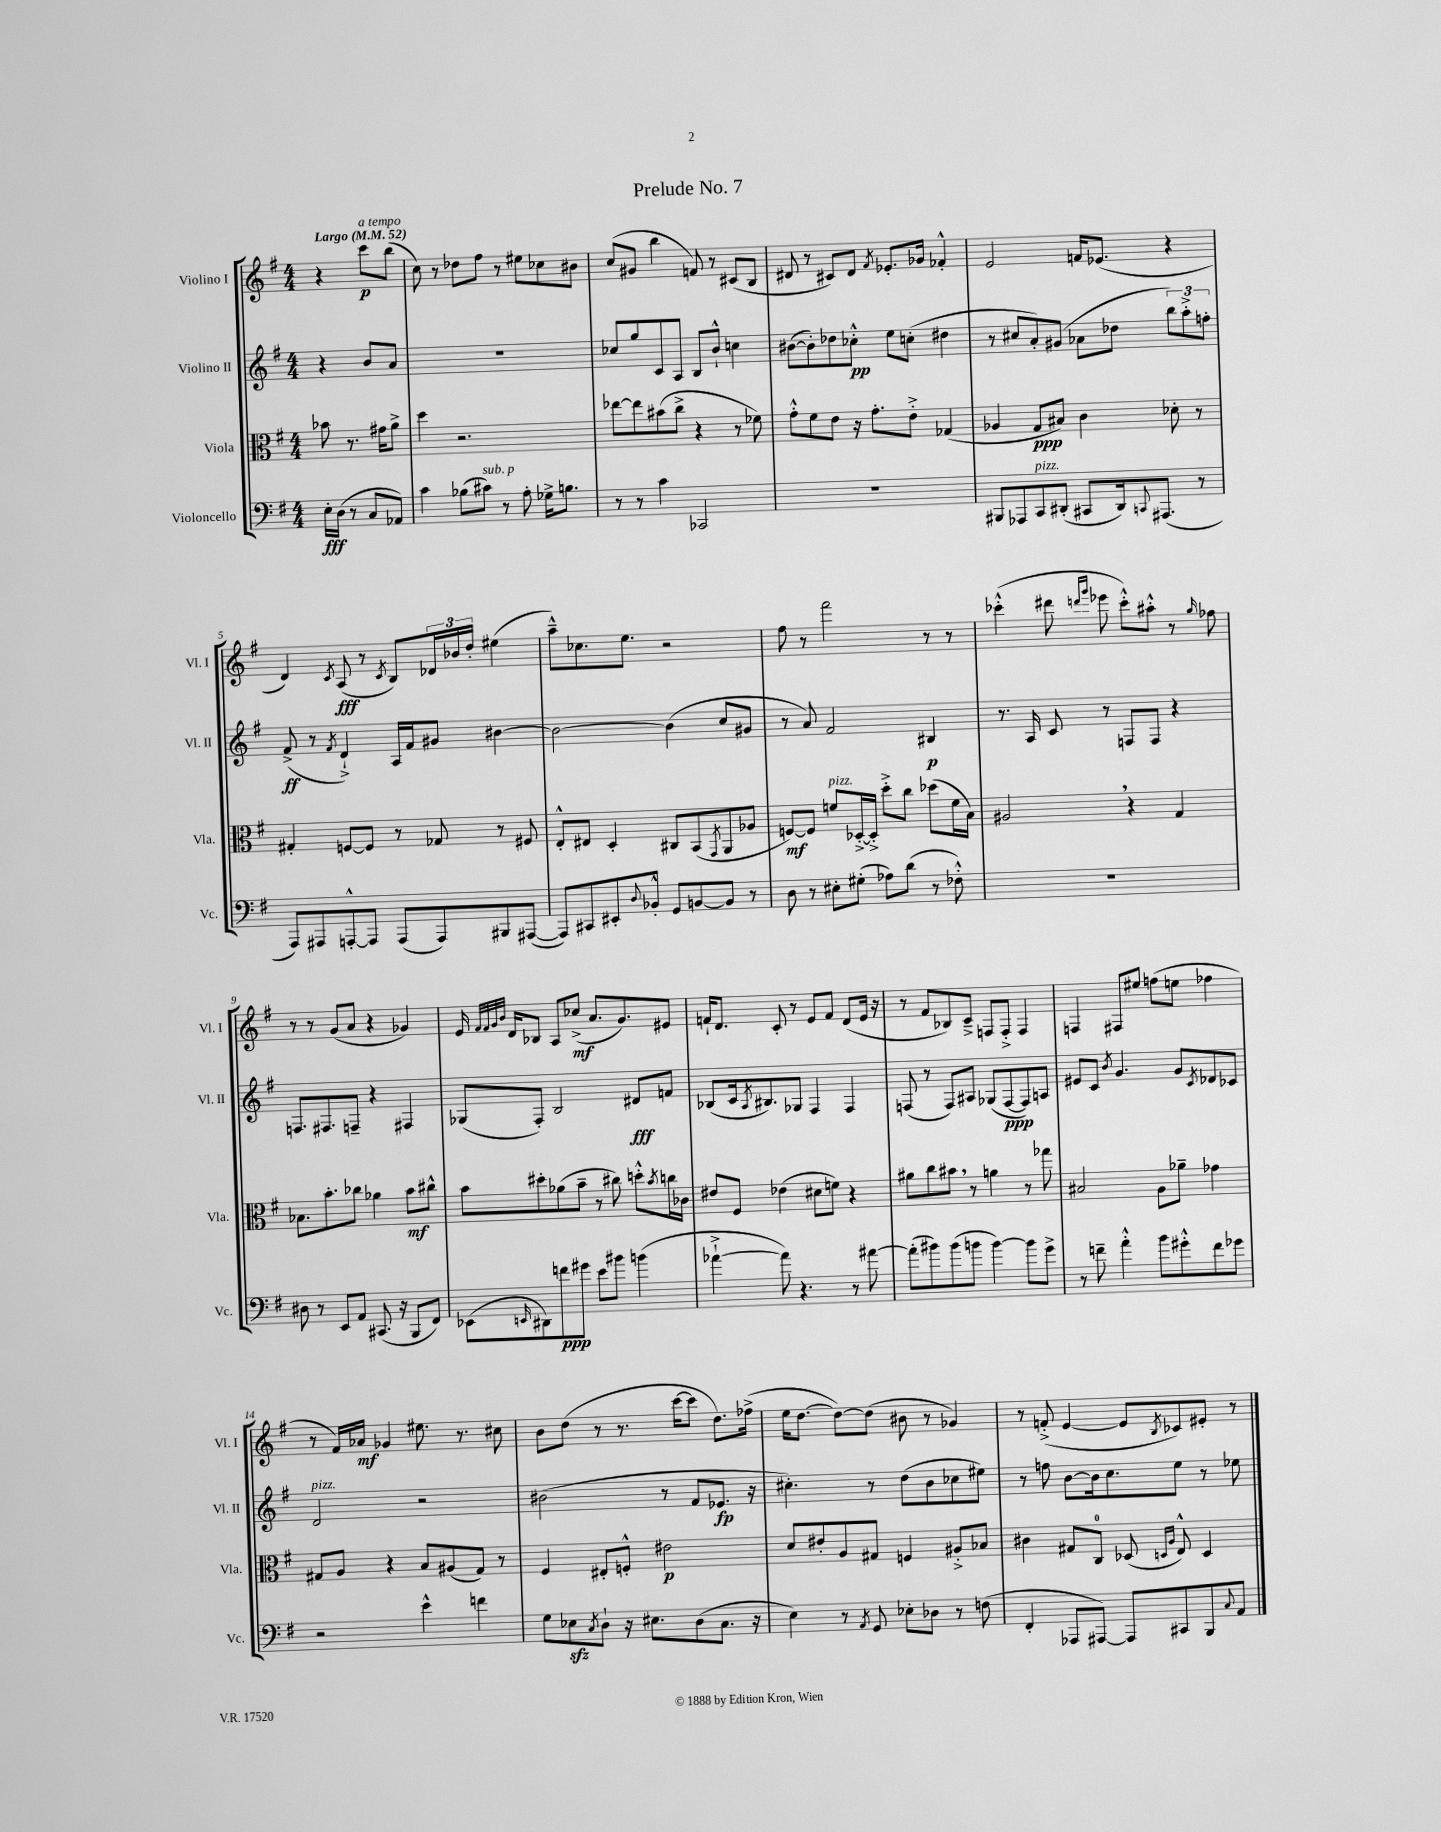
\header { title = "Prelude No. 7" }
<<
\new StaffGroup <<
\new Staff = "s0" \with { instrumentName = "Violino I" shortInstrumentName = "Vl. I" } {
    \clef treble \key g \major \numericTimeSignature \time 4/4 \partial 2 \tempo "Largo" 4 = 52
    r4 c'''8\p^\markup { \italic "a tempo" } b''8( |
    c''8) r8 des''8 fis''8 r8 eis''8 ces''8 bis'8 |
    c''8( gis'8 b''4 f'8) r8 cis'8( b8 |
    dis'8 r8 cis'8) dis'8 \acciaccatura { fis'8 } ees'8.-. ges'16 fes'4-.-^ |
    e'2 f'16 ees'8.( r4 |
    d'4) \acciaccatura { c'8 } a8\fff( r8 \acciaccatura { c'8 } b8) \tuplet 3/2 { des'16 bes'16 d''16-. } eis''4( |
    a''8---^) ces''8. e''8. r2 |
    fis''8 r8 fis'''2 r8 r8 |
    ces'''4-.-^( dis'''8 \grace { d'''16 g'''16 } ees'''8 ces'''8-.-^) ais''8-.-^ r8 \grace { g''16 } fes''8 |
    r8 r8 g'8( a'8 r4 ges'4) |
    e'16 \grace { fis'32 fis'32 g'32 b'32 } d'16 bes8 a8 ces''8->\mf( a'8. g'8.) eis'8 |
    f'16-! d'8. c'8-. r8 e'8 f'8 d'8( e'16 r16 |
    r8 fis'8 bes8) c'8---> f8 f8-.-> f4 |
    f4 fis8 eis''8 f''8( e''8 fes''4 |
    r8 fis'16) aes'16\mf ges'4 eis''8. r8. cis''8 |
    b'8 d''8( r8 r8. c'''16~ c'''8 d''8.) fes''16->( |
    e''16 d''8.~ d''8~) d''8( bis'8 r8 ges'4) |
    r8 f'8-.->( e'4~ e'8 \acciaccatura { b8 } ces'8) eis'8-. r8 \bar "|." |
}
\new Staff = "s1" \with { instrumentName = "Violino II" shortInstrumentName = "Vl. II" } {
    \clef treble \key g \major \numericTimeSignature \time 4/4 \partial 2
    r4 b'8 a'8 |
    R1 |
    ces''8 g''8 c'8 a8 b8 b'8-!-^ c''4 |
    bis'8~( bis'8-.) des''8 ces''8-.-^\pp e''8 c''8-.( dis''4 |
    r8 cis''8 a'8-.) gis'8( aes'8 des''8 \tuplet 3/2 { b''8) a''8-.-> f''8-. } |
    fis'8->\ff( r8 \acciaccatura { fis'8 } d'4-!->) a16 fis'16 gis'8 bis'4~ |
    bis'2~ bis'4( c''8 gis'8 |
    r8 a'8) fis'2 bis4\p |
    r8. a16 c'8 r8 f8 f8 r4 |
    f8. fis8. f8-- r4 fis4 |
    ges8( fis8-.) b2 dis'8\fff f'8 |
    bes8( c'16 \acciaccatura { a8 } bis8.) ges8 fis4 fis4 |
    f8( r8 f8) ais8 ges8( f8~\ppp f8) a8 |
    eis'8 c'8 \acciaccatura { b'8 } g'4. g'8 \acciaccatura { c'8 } des'8 ces'8 |
    d'2^\markup { \italic "pizz." } r2 |
    bis'2( r8 fis'8 ees'8.\fp r16 |
    cis''4.-.) r8 d''8( b'8 ces''8 eis''8) |
    r8 f''8 b'8~ b'16 c''8. e''8 r8 ees''8 \bar "|." |
}
\new Staff = "s2" \with { instrumentName = "Viola" shortInstrumentName = "Vla." } {
    \clef alto \key g \major \numericTimeSignature \time 4/4 \partial 2
    bes'8 r8. gis'16 a'8-> |
    d''4 r2. |
    ees''8~ ees''8 bis'8( c''8-> r4 r8 fes'8) |
    g'8-.-^ fis'8 e'8 r16 g'8.-. e'8-.-> ges4( |
    aes4 g8\ppp bis8) c'4 des'8-. r8 |
    gis4-. f8~ f8 r8 ges8 r8 fis8 |
    e8-.-^ eis8 d4-. cis8 b,8( \acciaccatura { g,8 } a,8 aes8 |
    f8~\mf) f8 f'8^\markup { \italic "pizz." } des16~-.-> des16-.-> d''8-.-> c''8 des''8( f'16 b16) |
    ais2 \breathe r4 g4 |
    bes8. b'8.-. ces''8 aes'4 b'8\mf cis''8-^ |
    b'8 dis''8-. aes'8( b'8-- r8 cis''8) d''8-.-^ \acciaccatura { b'8 } c''16 ces'16 |
    eis'8 fis8 ees'4( dis'8 f'8) r4 |
    ais'8 c''8 bis'8 \breathe r8 a'4 r8 ges''8 |
    bis2 a8 aes'8-- ges'4 |
    gis8 a8 r4 b8 ais8( gis8) r8 |
    fis4 eis8-. f8-.-^ eis'2\p |
    d'8 eis'8-. a8 gis8 f4 ais8-.-> bes8 |
    cis'4 gis8 c8-0 des8( \grace { d16 a16 } e8-^) d4 \bar "|." |
}
\new Staff = "s3" \with { instrumentName = "Violoncello" shortInstrumentName = "Vc." } {
    \clef bass \key g \major \numericTimeSignature \time 4/4 \partial 2
    e16-.\fff d16( r8 c8 aes,8) |
    c'4 bes8( cis'8^\markup { \italic "sub. p" }) r8 a8-. ges16-> b8. |
    r8 r8 c'4 ces,2 |
    R1 |
    bis,,8 aes,,8 c,8^\markup { \italic "pizz." } dis,8-.( cis,8 dis,16) \appoggiatura { c,8 } ais,,8.( r8 |
    a,,8) ais,,8 a,,8~-.-^ a,,8 a,,8( a,,8) bis,,8 ais,,8~( |
    ais,,8) cis,8 eis,8-. \appoggiatura { d8 } bes,8-.-^ g,8 b,8~ b,8 r8 |
    d8 r8 eis8-. gis8-.( aes8) d'8( r8 fes8-.-^) |
    R1 |
    dis8 r8 e,8 a,8 cis,8.( r16 b,,8 fis,8) |
    ees,8( \grace { e,16 } dis,8) f'8\ppp gis'8 e'8 bis'8 b'4( |
    aes'4~-!-> aes'8) r4. r8 ais'8~ |
    ais'8-.( bis'8) bis'8( b'8 b'4~) b'8 g'8-> |
    r8 f'8-- a'4-.-^ b'8 gis'8-.-^ f'8 ges'8 |
    r2 e'4-^ f'4 |
    g8 ees8\sfz \acciaccatura { c8 } d8-! r16 eis8. d8( c8. r16 |
    e4) r8 \acciaccatura { a,8 } g,8 ees8-. des8 r8 f8( |
    fis,4-. aes,,8 ais,,8~) ais,,8 cis,8 b,,8 \appoggiatura { c8 } a,8 \bar "|." |
}
>>
>>
